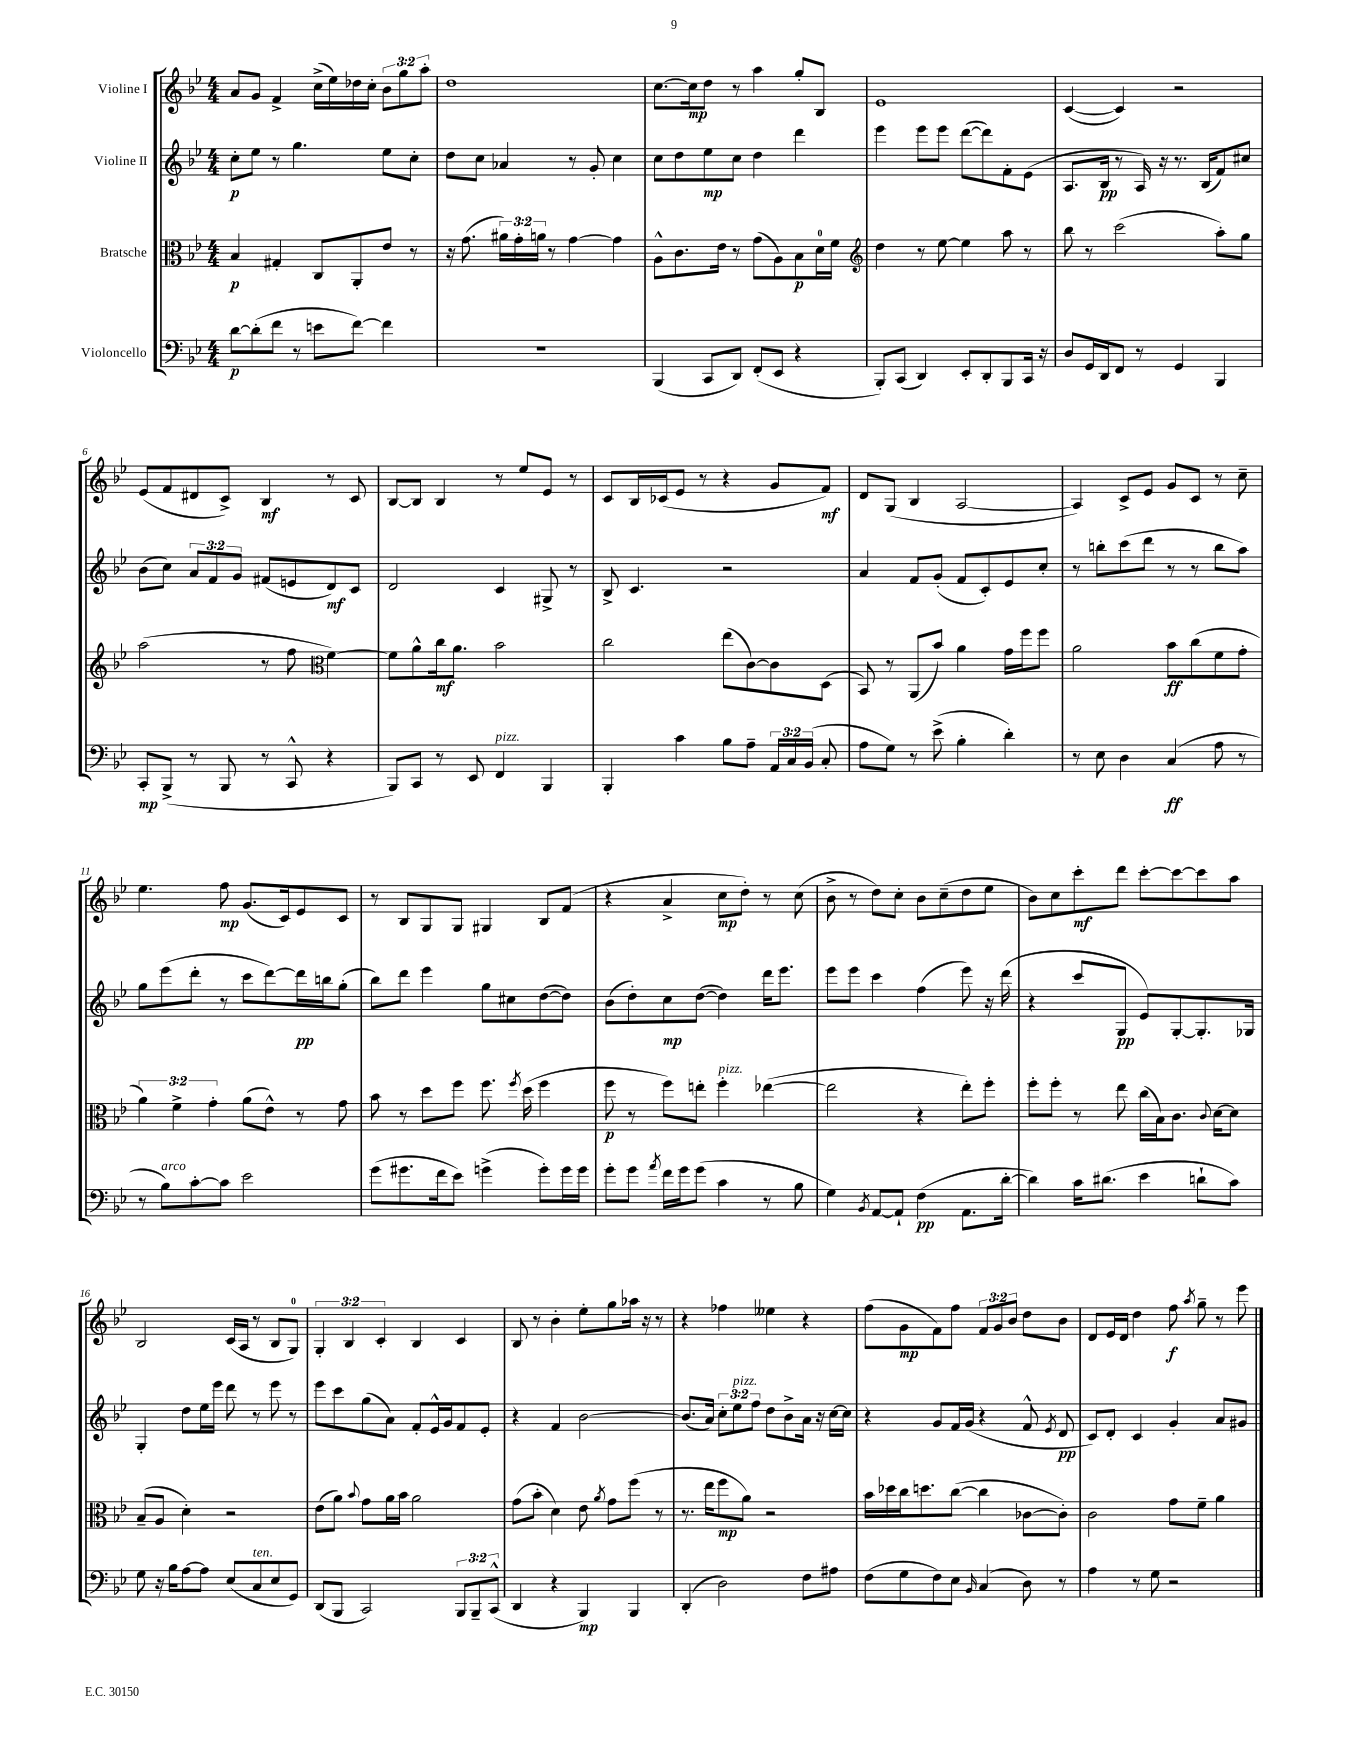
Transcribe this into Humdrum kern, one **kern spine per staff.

**kern	**kern	**kern	**kern
*staff4	*staff3	*staff2	*staff1
*clefF4	*clefC3	*clefG2	*clefG2
*k[b-e-]	*k[b-e-]	*k[b-e-]	*k[b-e-]
*M4/4	*M4/4	*M4/4	*M4/4
[8d\L	4B-/	8cc'\L	8a/L
(8d'\]	.	8ee-\J	8g/J
8f\J	4G#'/	8r	4f^/
8r	.	4.gg\	.
8e\L	8C/L	.	(16cc^\LL
.	.	.	16ee-\)
[8f\J)	8AA'/	.	16dd-\
.	.	.	16cc'\JJ
4f\]	8e-/J	8ee-\L	12b-\L
.	.	.	12gg\
.	8r	8cc'\J	.
.	.	.	12aa'\J
=	=	=	=
1r	16r	8dd\L	1dd
.	(8.g\	.	.
.	.	8cc\J	.
.	24a#\LL)	4a-/	.
.	24g'\	.	.
.	24a\JJ	.	.
.	8r	.	.
.	[4g\	8r	.
.	.	8g'/	.
.	4g\]	4cc\	.
=	=	=	=
(4BBB-/	8A^^\L	8cc\L	[8.cc\L
.	8.c\	8dd\	.
.	.	.	16cc\]k
8CC/L	.	8ee-\	8dd\J
.	16e-\Jk	.	.
8DD/J)	8r	8cc\J	8r
(8FF'/L	(8g\L	4dd\	4aa\
8EE-/J	8A\)	.	.
4r	8B-\	4ddd\	8gg'/L
.	16d\L	.	8B-/J
.	16f\JJ	.	.
=	=	=	=
*	*clefG2	*	*
8BBB-'/L)	4dd\	4eee-\	1e-
(8CC/J	.	.	.
4DD/)	8r	8eee-\L	.
.	[8ee-\	8eee-\J	.
8EE-'/L	4ee-\]	([8ddd\L	.
8DD'/	.	8ddd\])	.
8BBB-/	8aa\	8f'\	.
16CC/Jk	8r	(8e-\J	.
16r	.	.	.
=	=	=	=
8D/L	8bb-\	8.A/L	([4c/
16GG/L	8r	.	.
16DD/J	.	16B-/Jk	.
8FF/J	(2ccc\	8r	4c/])
8r	.	16A/)	.
.	.	16r	.
4GG/	.	8.r	2r
.	.	(16B-/LK	.
4BBB-/	8aa'\L)	8f/)	.
.	8gg\J	8cc#/J	.
=	=	=	=
8CC'/L	(2aa\	(8b-\L	(8e-/L
(8BBB-^/J	.	8cc\J)	8f/
8r	.	12a/L	8d#/
.	.	12f/	.
8BBB-/	.	.	8c^/J)
.	.	12g/J	.
8r	8r	(8f#/L	4B-/
8CC^^/	8ff\	8e/	.
*	*clefC3	*	*
4r	[4f\)	8d/)	8r
.	.	8c/J	8c/
=	=	=	=
8BBB-/L)	8f\]L	2d/	[8B-/L
8CC/J	8a^^\	.	8B-/]J
8r	16cc\k	.	4B-/
.	8.a\J	.	.
8EE-/	.	.	.
4FF/	2b-\	4c/	8r
.	.	.	8ee-/L
4BBB-/	.	8G#^/	8e-/J
.	.	8r	8r
=	=	=	=
4BBB-'/	2cc\	8B-^/	8c/L
.	.	4.c/	16B-/L
.	.	.	(16c-/J
4c\	.	.	8e-/J
.	.	.	8r
8B-\L	(8ee-\L	2r	4r
8A~\J	[8c\)	.	.
24AA/LL	8c\]	.	8g/L
24C/	.	.	.
(24BB-/JJ	.	.	.
8C'/	(8D\J	.	8f/J)
=	=	=	=
8A\L	8BB-/)	4a/	8d/L
8G\J)	8r	.	(8G/J
8r	(8AA/L	8f/L	4B-/
(8e-^\	8b-/J)	(8g'/J	.
4B-'\	4a\	8f/L	[2A/
.	.	8c'/)	.
4d'\)	16g\LL	8e-/	.
.	16ff\J	.	.
.	8ff\J	8cc'/J	.
=	=	=	=
8r	2a\	8r	4A/])
8E-\	.	8bb'\L	.
4D\	.	(8ccc\	8c^/L
.	.	8ddd\J	8e-/J
(4C/	8b-\L	8r	8g/L
.	(8cc\	8r	8c/J
8A\	8f\	8bb\L	8r
8r	8g'\J	8aa\J)	8cc~\
=	=	=	=
8r	6a\)	8gg\L	4.ee-\
8B-\L)	.	(8eee-\	.
.	6f^\	.	.
[8c'\	.	8ddd'\J	.
.	6g'\	.	.
8c\]J	.	8r	8ff\
2e-\	(8a\L	8ccc\L	(8.g/L
.	8e-^^\J)	[8ddd\)	.
.	.	.	16c/k)
.	8r	16ddd\]L	8e-/
.	.	16bb\J	.
.	8g\	(8gg'\J	8c/J
=	=	=	=
(8g\L	8b-\	8bb-\L)	8r
8.g#\	8r	8ddd\J	8B-/L
.	8dd\L	4eee-\	8G/
16f\k	.	.	.
8e-\J)	8ff\J	.	8G/J
(4g^\	8.ff\	8gg\L	4G#/
.	.	8cc#\	.
.	8qff/	.	.
.	(16dd\	.	.
8g'\L)	4ff\	([8dd\	8B-/L
16g\L	.	8dd\]J)	(8f/J
16g\JJ	.	.	.
=	=	=	=
8g'\L	8ff\	(8b-\L	4r
8g\J	8r	8dd'\)	.
8qa/	.	.	.
16f\LL	8ff\L)	8cc\	4a^/
16g\J	.	.	.
(8g\J	8ee'\J	([8dd\J	.
4c\	4ff'\	4dd\])	8cc\L
.	.	.	8dd'\J)
8r	([4ee-\	16ddd\LK	8r
.	.	8.eee-\J	.
8B-\	.	.	(8cc\
=	=	=	=
4G\)	2ee-\]	8eee-\L	8b-^\
.	.	8eee-\J	8r
8qBB-/	.	.	.
[8AA/L	.	4ccc\	8dd\L)
8AA`/]J	.	.	8cc'\J
(4F\	4r	(4ff\	8b-\L
.	.	.	(8cc~\
8.AA\L	8ee-'\L)	8eee-\)	8dd\
.	8ff'\J	16r	8ee-\J
[16d'\Jk	.	(16ddd\	.
=	=	=	=
4d\])	8ff'\L	4r	8b-\L)
.	8ff'\J	.	8cc\
16c\LK	8r	8ccc/L	8ccc'\
(8.d#\J	.	.	.
.	8ee-\	8G/J	8ddd\J
4e-\	(16cc\LL	8e-/L)	[8ccc'\L
.	16B-\J)	.	.
.	8.c\J	[8G'/	8ccc\_
8d`\L	.	8.G'/]	8ccc\]
.	8qqc/	.	.
.	[16d\LK	.	.
8c\J)	8d\]J	.	8aa\J
.	.	16G-/Jk	.
=	=	=	=
8G\	(8B-~/L	4G'/	2B-/
16r	8A/J	.	.
16B-\LK	.	.	.
[8A\	4d'\)	8dd\L	.
8A\]J	.	16ee-\L	.
.	.	16eee-\JJ	.
(8E-/L	2r	8ddd\	(16c/LL
.	.	.	16A/JJ
8C/	.	8r	8r
8E-/	.	8eee-\	8B-/L
8GG/J)	.	8r	8G/J)
=	=	=	=
(8DD/L	(8e-\L	8eee-\L	6G'/
8BBB-/J	8a\J)	8ccc\	.
.	.	.	6B-/
.	8qqb-/	.	.
2CC/)	8g\L	(8gg\	.
.	.	.	6c'/
.	16a\L	8a\J)	.
.	16b-\JJ	.	.
.	2a\	8f'/L	4B-/
.	.	16e-^^/L	.
.	.	16g/J	.
12BBB-/L	.	8f/	4c/
12BBB-~/	.	.	.
.	.	8e-'/J	.
(12CC^^/J	.	.	.
=	=	=	=
4DD/	(8g\L	4r	8B-/
.	8b-'\J	.	8r
4r	4d\)	4f/	4b-'\
4BBB-/)	8e-\	[2b-\	8ee-'\L
.	8qa/	.	.
.	8g\L	.	8gg\
4BBB-/	(8ff\J	.	16aa-\Jk
.	.	.	16r
.	8r	.	8r
=	=	=	=
(4DD'/	8.r	(8.b-/]L	4r
.	16ee-\LK	16a/Jk)	.
2D\)	8ff\	12cc'\L	4ff-\
.	.	12ee-\	.
.	8a\J)	.	.
.	.	12ff\J	.
.	2r	8dd\L	4ee--\
.	.	8b-^\	.
8F\L	.	16a\Jk	4r
.	.	16r	.
8A#\J	.	[16cc\LL	.
.	.	16cc\]JJ	.
=	=	=	=
(8F\L	16b-\LL	4r	(8ff\L
.	16dd-\	.	.
8G\	16cc\J	.	8g\
.	8.dd\	.	.
8F\)	.	8g/L	8f\)
8E-\J	([8cc\J	16f/L	8ff\J
.	.	(16g/JJ	.
16qqBB-/	.	.	.
(4C/	4cc\]	4r	12f/L
.	.	.	12g/
.	.	.	12b-/J
8D\)	[8c-\L	8f^^/	8dd\L
.	.	8qe-/	.
8r	8c-'\]J)	8d/	8b-\J
=	=	=	=
4A\	2c\	8c/L)	8d/L
.	.	8d'/J	16e-/L
.	.	.	16d/JJ
8r	.	4c/	4dd\
8G\	.	.	.
2r	8g\L	4g'/	8ff\
.	.	.	8qaa/
.	8f~\J	.	8gg~\
.	4a\	8a/L	8r
.	.	8g#/J	8eee-\
==	==	==	==
*-	*-	*-	*-
